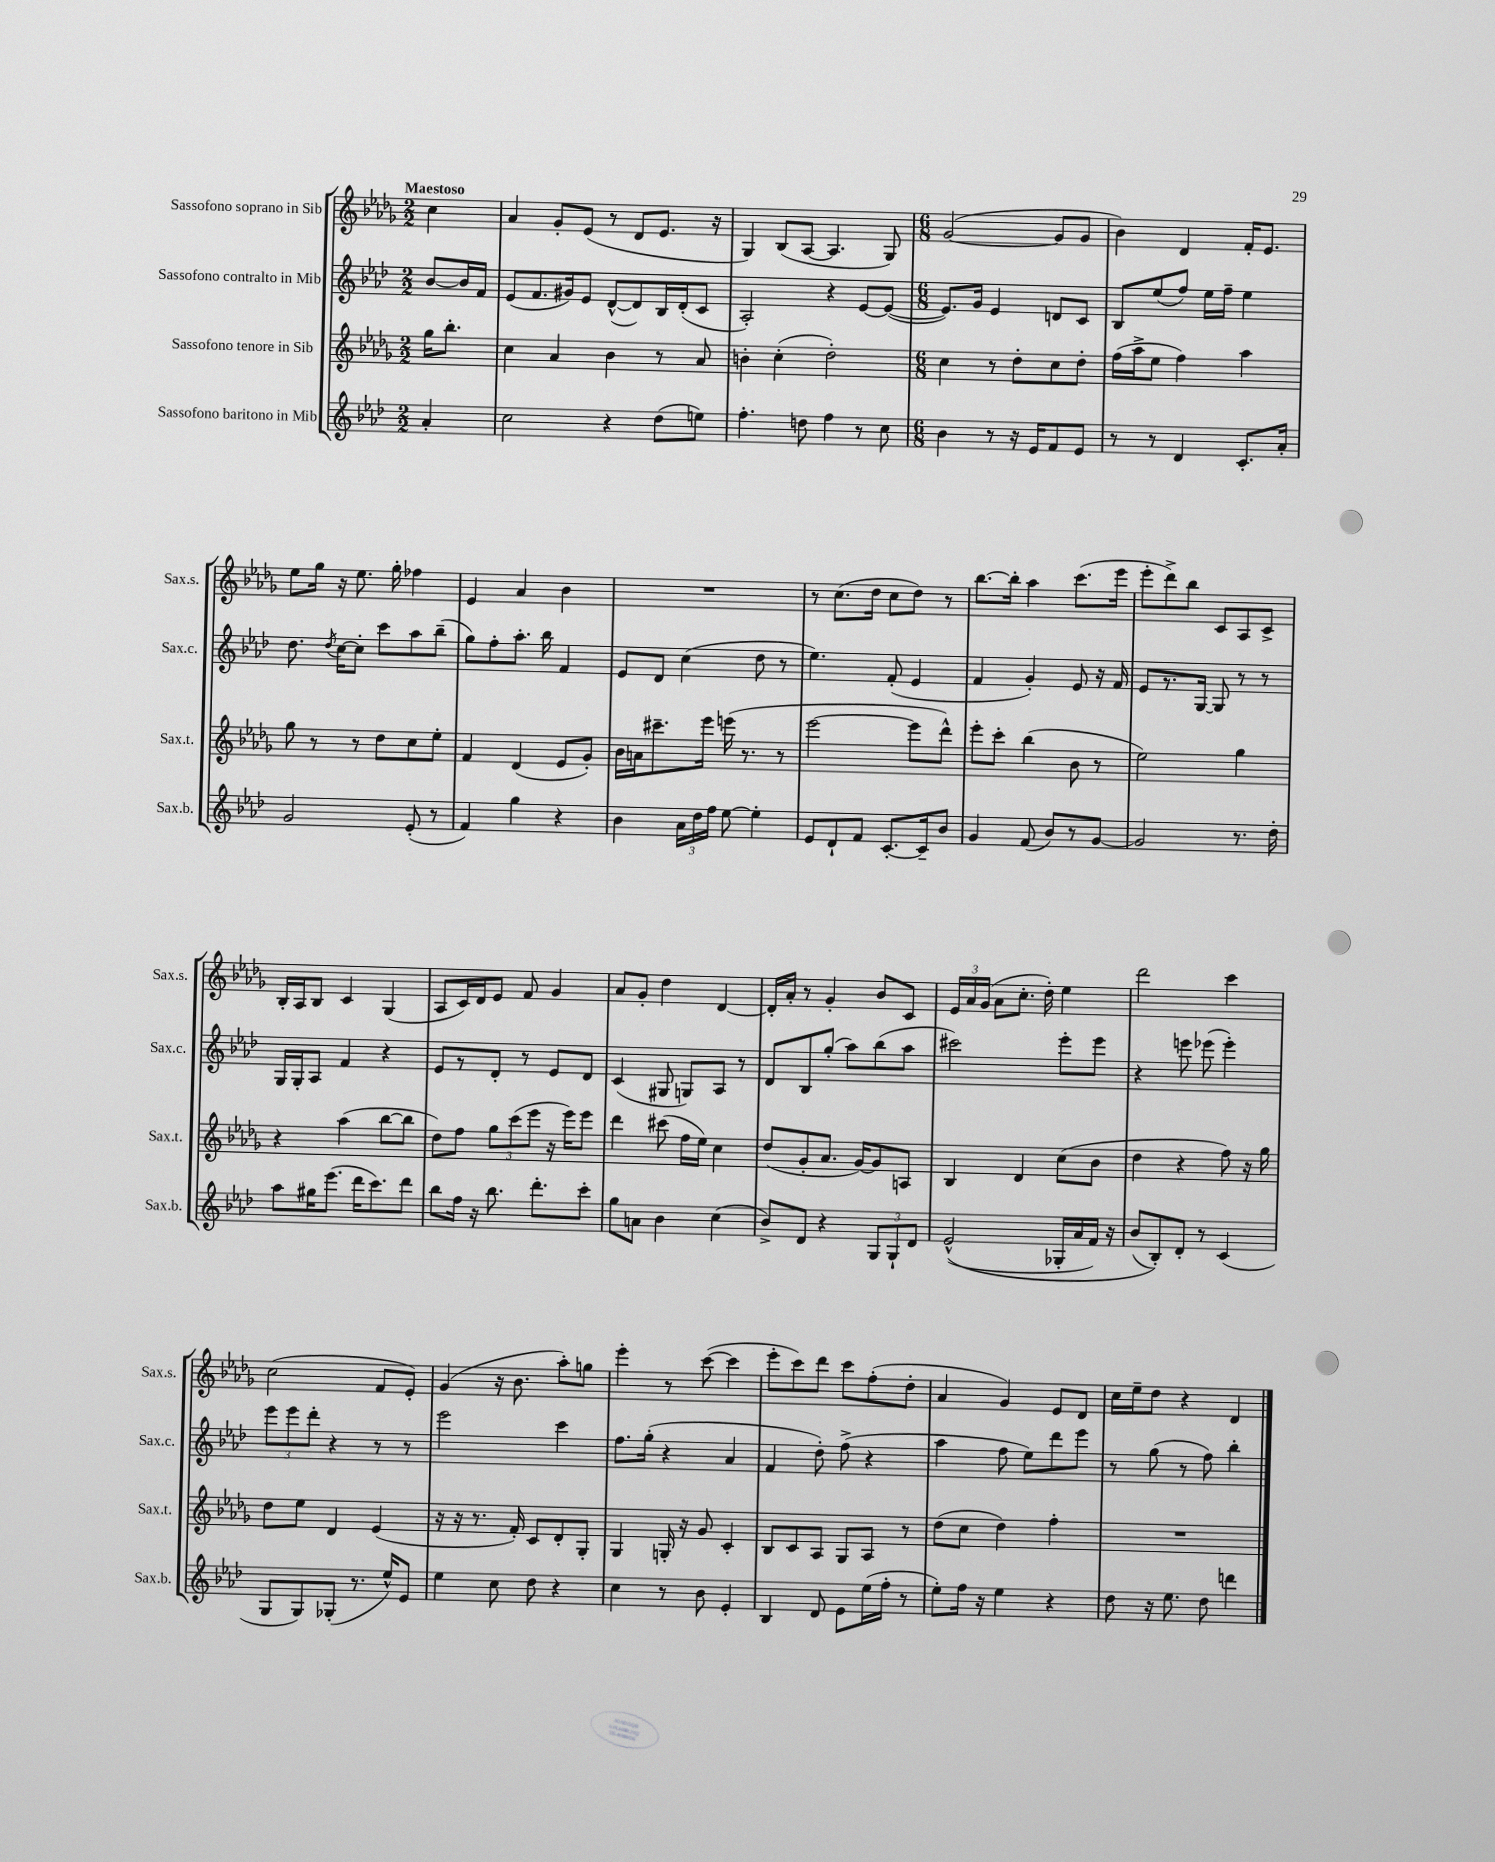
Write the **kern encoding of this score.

**kern	**kern	**kern	**kern
*part4	*part3	*part2	*part1
*staff4	*staff3	*staff2	*staff1
*I"Sassofono baritono in Mib	*I"Sassofono tenore in Sib	*I"Sassofono contralto in Mib	*I"Sassofono soprano in Sib
*I'Sax.b.	*I'Sax.t.	*I'Sax.c.	*I'Sax.s.
*clefG2	*clefG2	*clefG2	*clefG2
*k[b-e-a-d-]	*k[b-e-a-d-g-]	*k[b-e-a-d-]	*k[b-e-a-d-g-]
*M2/2	*M2/2	*M2/2	*M2/2
=	=	=	=
!	!	!	!LO:TX:a:B:t=Maestoso
4a-'/	16gg-\KL	[8b-/L	4cc\
.	8.bb-'\J	.	.
.	.	16b-/L]	.
.	.	16f/JJ	.
=1	=1	=1	=1
2cc\	4cc\	(8e-/L	4a-/
.	.	8.f/	.
.	4a-/	.	8g-'/L
.	.	16g#X/k)	.
.	.	8e-/J	(8e-/J
4r	4b-\	([8d-^^/L	8r
.	.	8d-/])	8d-/L
(8dd-\L	8r	16B-/L	8.e-/J
.	.	(16d-'/J	.
8een\J)	8a-/	8c/J	.
.	.	.	16r
=2	=2	=2	=2
4.ff'\	4bn'\	2A-'/)	4G-/)
.	(4cc'\	.	(8B-/L
8ddn\	.	.	[8A-/J
4ff\	2dd-'\)	4r	4.A-/]
8r	.	[8e-/L	.
8cc\	.	(8e-/J_	8G-/)
=3	=3	=3	=3
*M6/8	*M6/8	*M6/8	*M6/8
4b-\	4cc\	8.e-/L])	([2g-/
.	.	16g/Jk	.
8r	8r	4e-/	.
16r	8dd-'\L	.	.
16e-/KL	.	.	.
8f/	8cc\	8dn/L	8g-/L]
8e-/J	8dd-'\J	8c/J	8g-/J
=4	=4	=4	=4
8r	(16ff\LL	8B-/L	4b-\)
.	16aa-^\J	.	.
8r	8ee-\J	(8ee-/	.
4d-/	4ff\)	8ff/J)	4d-/
.	.	16ee-\LL	.
.	.	16ff~\JJ	.
8.c'/L	4aa-\	4ee-\	16f'/KL
.	.	.	8.e-/J
16a-'/Jk	.	.	.
!!LO:LB:g=z
=5	=5	=5	=5
2g/	8gg-\	8.dd-\	8ee-\L
.	8r	.	16gg-\Jk
.	.	8qdd-/	.
.	.	[16cc\KL	16r
.	8r	8cc'\J]	8.ee-\
.	8dd-\L	8ccc\L	.
.	.	.	16gg-'\
(8e-'/	8cc\	8aa-\	4ff-X\
8r	8ee-'\J	(8bb-~\J	.
=6	=6	=6	=6
4f/)	4f/	8gg\L)	4e-/
.	.	8ff'\	.
4gg\	(4d-/	8.aa-'\J	4a-/
.	.	16bb-\	.
4r	8e-/L	4f/	4b-\
.	8g-'/J)	.	.
=7	=7	=7	=7
4b-\	16b-\LL	8e-/L	2.r
.	16an\J	.	.
.	8.ccc#X~\	8d-/J	.
24a-\LL	.	(4cc\	.
24dd-\	.	.	.
.	16eee-\Jk	.	.
24ff\JJ	.	.	.
[8ee-\	(16eeen\	.	.
.	8.r	.	.
4ee-'\]	.	8dd-\	.
.	8r	8r	.
=8	=8	=8	=8
8e-/L	[2eee-\	4.ee-\)	8r
8d-`/	.	.	(8.cc\L
8f/J	.	.	.
.	.	.	16dd-\Jk
[8.c'/L	.	(8f'/	8cc\L
.	8eee-\L]	4e-/	8dd-\J)
16c~/k]	.	.	.
8b-/J	8ddd-^^\J)	.	8r
=9	=9	=9	=9
4g/	8eee-'\L	4f/	[8.bb-\L
.	8ccc'\J	.	.
.	.	.	16bb-'\Jk]
(8f/	(4bb-\	4g'/)	4aa-\
8b-/L)	.	.	.
8r	8b-\	8e-/	(8.ccc\L
[8g/J	8r	16r	.
.	.	16f/	16eee-\Jk
=10	=10	=10	=10
2g/]	2ee-\)	8e-/L	8eee-'\L
.	.	8.r	8ddd-^\)
.	.	.	8bb-\J
.	.	[16G/Jk	.
.	.	8G/]	8c/L
8.r	4gg-\	8r	8A-/
.	.	8r	8c^/J
16dd-'\	.	.	.
!!LO:LB:g=z
=11	=11	=11	=11
8aa-\L	4r	16G/LL	16B-'/LL
.	.	16G'/J	16A-/J
16gg#X\K	.	8A-/J	8B-/J
(8.eee-\J	.	.	.
.	(4aa-\	4f/	4c/
16ddd-\KL	.	.	.
8.ccc\)	.	.	.
.	[8bb-\L	4r	(4G-/
8ddd-\J	8bb-\J]	.	.
=12	=12	=12	=12
8bb-\L	8dd-\L)	8e-/L	8A-/L
16ff\Jk	8ff\J	8r	16c/L)
16r	.	.	16d-/J
8.bb-\	12gg-\L	8d-'/J	8e-/J
.	(12ccc\	.	.
.	.	8r	8f/
.	12eee-\J	.	.
8.ddd-'\L	.	.	.
.	16r	8e-/L	4g-/
.	16eee-\KL)	.	.
8ccc'\J	8eee-\J	8d-/J	.
=13	=13	=13	=13
8gg\L	4ddd-\	(4c/	8a-/L
8an\J	.	.	8g-'/J
4b-\	(8ccc#X\	8G#X/	4dd-\
.	16ff\LL	8Gn/L)	.
.	16ee-\JJ)	.	.
(4cc\	4cc\	8A-/J	[4d-/
.	.	8r	.
=14	=14	=14	=14
8b-^/L)	(8dd-/L	8d-/L	16d-'/LL]
.	.	.	16a-'/JJ
8d-/J	8g-'/	8B-/	8r
4r	8.a-/J	(8gg'/J	4g-'/
.	.	8aa-\L)	.
.	[16g-/KL)	.	.
12G/L	8g-/]	(8bb-\	8b-/L
12G`/	.	.	.
.	8An/J	8aa-\J	8c/J
12d-/J	.	.	.
=15	=15	=15	=15
((2e-^^/	4B-/	2ccc#X\)	24e-/LL
.	.	.	24a-/
.	.	.	(24g-/JJ
.	.	.	8a-\L
.	4d-/	.	8.cc'\J
.	.	.	16dd-'\)
16G-X'/LL	(8cc\L	8eee-'\L	4ee-\
16a-/	.	.	.
16f/JJ)	8b-\J	8eee-\J	.
16r	.	.	.
=16	=16	=16	=16
(8b-/L	4dd-\	4r	2ddd-\
8B-'/))	.	.	.
8d-'/J	4r	8eeen\	.
8r	.	(8eee-X\	.
(4c/	8ff\)	4eee-'\)	4ccc\
.	16r	.	.
.	16gg-\	.	.
!!LO:LB:g=z
=17	=17	=17	=17
8G/L	8dd-\L	12eee-\L	(2cc\
.	.	12eee-\	.
8G/)	8ee-\J	.	.
.	.	12ddd-'\J	.
(8G-X'/J	4d-/	4r	.
8.r	.	.	.
.	(4e-/	8r	8f/L
16ee-^^/KL)	.	.	.
8e-/J	.	8r	8e-'/J)
=18	=18	=18	=18
4ee-\	16r	2eee-\	(4g-/
.	16r	.	.
.	8.r	.	.
8cc\	.	.	16r
.	16f'/)	.	8.b-\
8dd-\	8c/L	.	.
4r	8d-'/	4ccc\	8aa-'\L)
.	8G-'/J	.	8ggn\J
=19	=19	=19	=19
4cc\	4G-/	8.ff\L	4eee-'\
.	.	(16gg'\Jk	.
8r	16Gn'/	4r	8r
.	16r	.	.
8b-\	8g-/	.	([8ccc\
4e-'/	4c'/	4a-/	4ccc\]
=20	=20	=20	=20
4B-/	8B-/L	4f/	8eee-'\L
.	8c/	.	8ccc\)
8d-/	8A-/J	8dd-'\)	8ddd-\J
8e-\L	8G-/L	(8ff^\	8ccc\L
(16ee-\L	8A-/J	4r	(8ff'\
16ff'\JJ	.	.	.
8r	8r	.	8dd-'\J
=21	=21	=21	=21
8ee-'\L)	(8dd-\L	4aa-\	4a-/
16ff\Jk	8cc\J	.	.
16r	.	.	.
4ee-\	4dd-\)	8ff\	4g-/)
.	.	8ee-\L)	.
4r	4ff'\	8ddd-\	8e-/L
.	.	8eee-\J	8d-/J
=22	=22	=22	=22
8dd-\	2.r	8r	16cc\LL
.	.	.	16ee-~\J
16r	.	(8gg\	8dd-\J
8.ee-\	.	.	.
.	.	8r	4r
8dd-\	.	8ff\)	.
4dddn\	.	4bb-'\	4d-/
==	==	==	==
*-	*-	*-	*-
